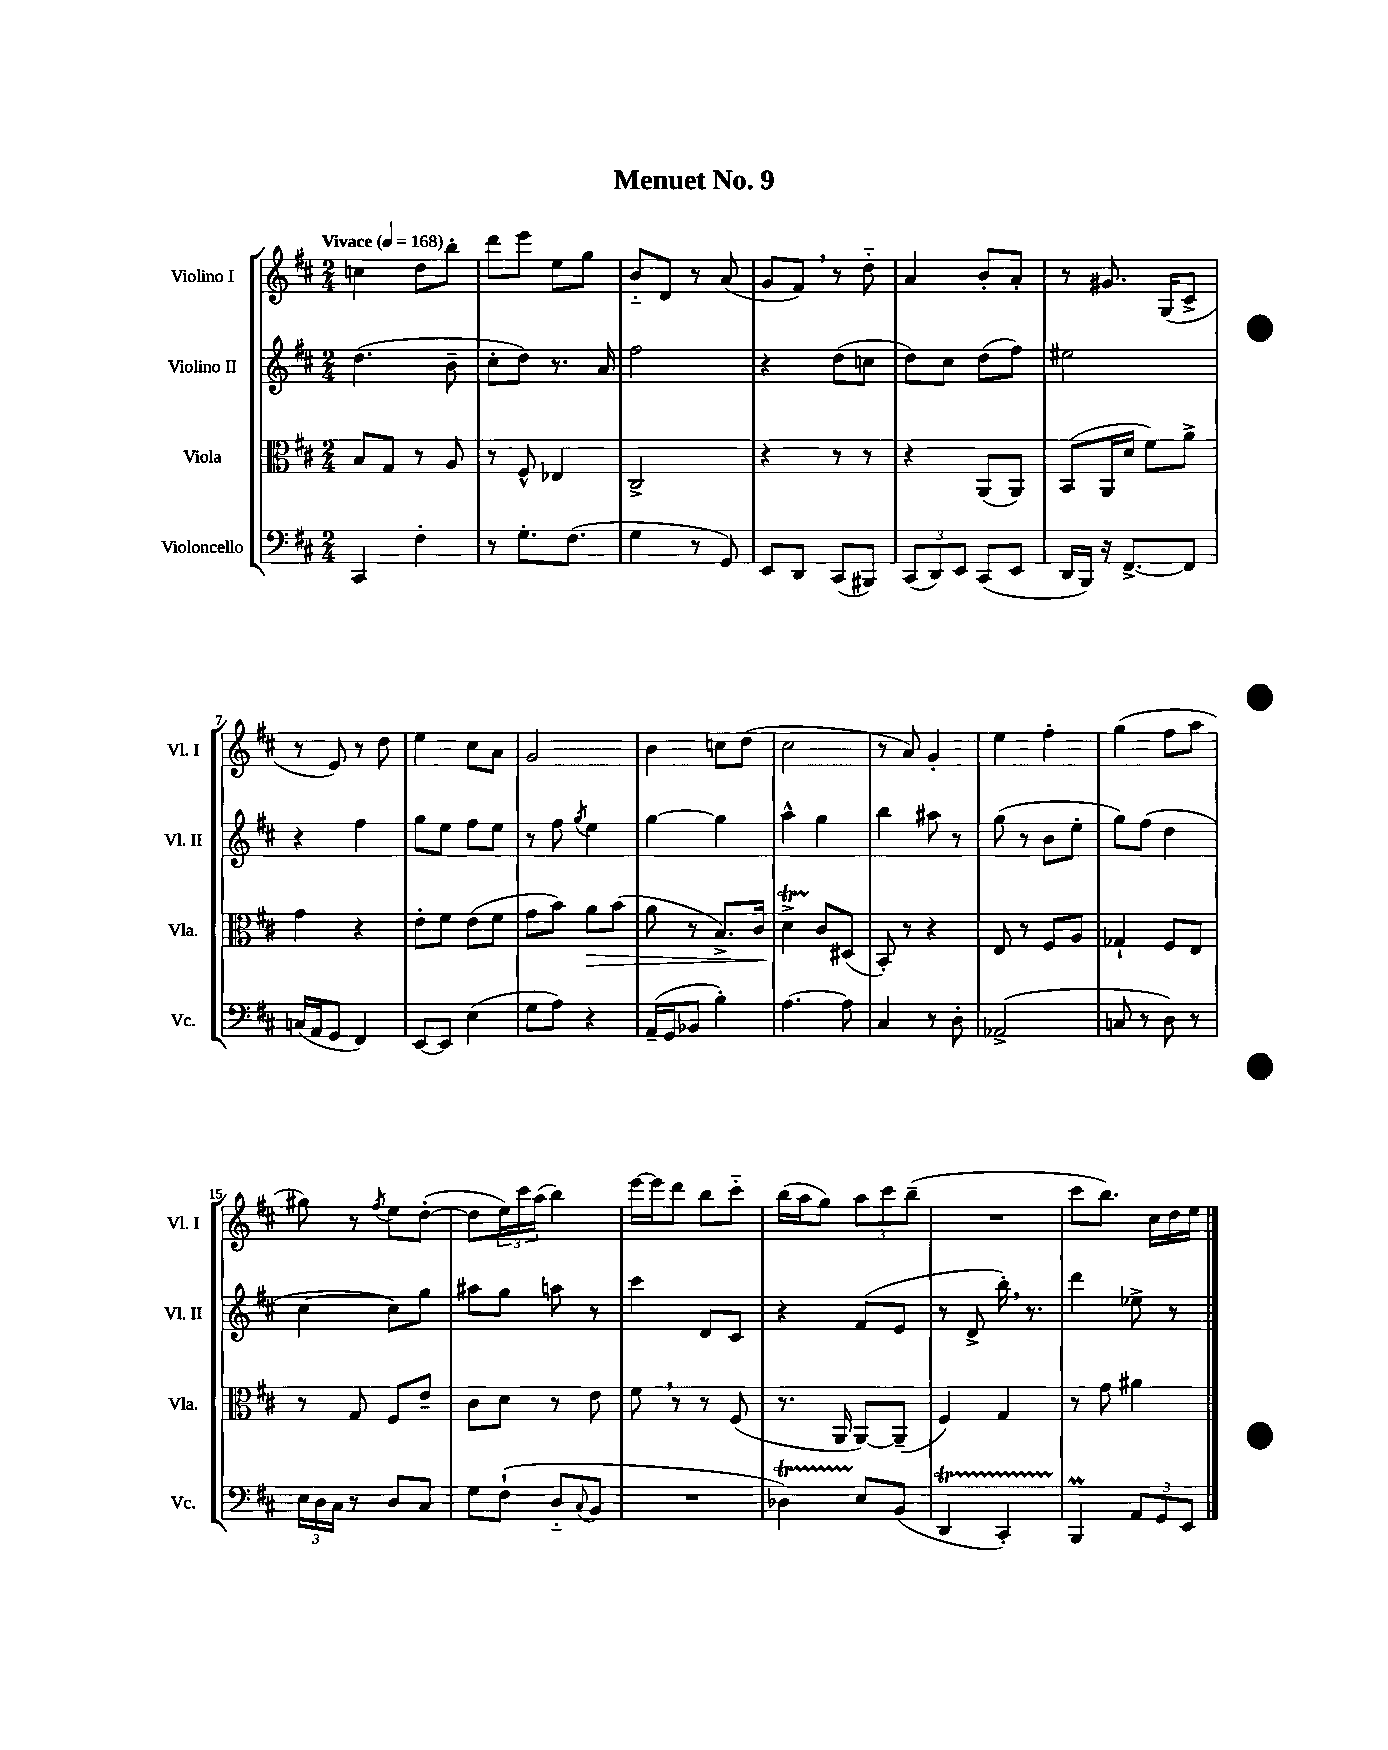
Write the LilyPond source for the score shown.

\header { title = "Menuet No. 9" }
<<
\new StaffGroup <<
\new Staff = "s0" \with { instrumentName = "Violino I" shortInstrumentName = "Vl. I" } {
    \clef treble \key d \major \numericTimeSignature \time 2/4 \tempo "Vivace" 4 = 168
    c''4 d''8 b''8-. |
    d'''8 e'''8 e''8 g''8 |
    b'8-_ d'8 r8 a'8( |
    g'8 fis'8) \breathe r8 d''8-_ |
    a'4 b'8-. a'8-. |
    r8 gis'8. g16( cis'8-> |
    r8 e'8) r8 d''8 |
    e''4 cis''8 a'8 |
    g'2 |
    b'4 c''8 d''8( |
    cis''2 |
    r8 a'8) g'4-. |
    e''4 fis''4-. |
    g''4( fis''8 a''8 |
    gis''8) r8 \acciaccatura { fis''8 } e''8 d''8~-.( |
    d''8 \tuplet 3/2 { e''16) cis'''16 a''16( } b''4) |
    e'''16~ e'''16 d'''8 b''8 cis'''8-_ |
    b''16( a''16 g''8) \tuplet 3/2 { a''8 cis'''8 b''8--( } |
    R2 |
    cis'''8 b''8.) cis''16 d''16 e''16 \bar "|." |
}
\new Staff = "s1" \with { instrumentName = "Violino II" shortInstrumentName = "Vl. II" } {
    \clef treble \key d \major \numericTimeSignature \time 2/4
    d''4.( b'8-- |
    cis''8-. d''8) r8. a'16 |
    fis''2 |
    r4 d''8( c''8 |
    d''8) cis''8 d''8( fis''8) |
    eis''2 |
    r4 fis''4 |
    g''8 e''8 fis''8 e''8 |
    r8 fis''8 \acciaccatura { g''8 } e''4 |
    g''4~ g''4 |
    a''4-^ g''4 |
    b''4 ais''8 r8 |
    g''8( r8 b'8 e''8-. |
    g''8) fis''8( d''4 |
    cis''4~ cis''8) g''8 |
    ais''8 g''8 a''8 r8 |
    cis'''4 d'8 cis'8 |
    r4 fis'8( e'8 |
    r8 d'8-> b''16-.) \breathe r8. |
    d'''4 ees''8-> r8 \bar "|." |
}
\new Staff = "s2" \with { instrumentName = "Viola" shortInstrumentName = "Vla." } {
    \clef alto \key d \major \numericTimeSignature \time 2/4
    b8 g8 r8 a8 |
    r8 fis8-^ ees4 |
    cis2-> |
    r4 r8 r8 |
    r4 a,8( a,8) |
    b,8( a,16 d'16 fis'8) a'8-> |
    g'4 r4 |
    e'8-. fis'8 e'8( fis'8 |
    g'8 b'8) a'8\> b'8( |
    a'8 r8 b8.->) cis'16 |
    d'4->\startTrillSpan\! cis'8\stopTrillSpan dis8( |
    b,8-.) r8 r4 |
    e8 r8 fis8 a8 |
    ges4-! fis8 e8 |
    r8 g8 fis8 e'8-- |
    cis'8 d'8 r8 e'8 |
    fis'8 \breathe r8 r8 fis8( |
    r8. a,16 a,8~) a,8--( |
    fis4) g4 |
    r8 g'8 ais'4 \bar "|." |
}
\new Staff = "s3" \with { instrumentName = "Violoncello" shortInstrumentName = "Vc." } {
    \clef bass \key d \major \numericTimeSignature \time 2/4
    cis,4 fis4-. |
    r8 g8.-. fis8.( |
    g4 r8 g,8) |
    e,8 d,8 cis,8( bis,,8) |
    \tuplet 3/2 { cis,8( d,8) e,8 } cis,8( e,8 |
    d,16 b,,16) r16 fis,8.~-> fis,8 |
    c16( a,16 g,8 fis,4) |
    e,8~ e,8 e4( |
    g8 a8) r4 |
    a,16--( g,16 bes,8 b4-.) |
    a4.~ a8 |
    cis4 r8 d8-. |
    aes,2->( |
    c8 r8 d8) r8 |
    \tuplet 3/2 { e16 d16 cis16 } r8 d8 cis8 |
    g8 fis8-!( d8-_ \appoggiatura { cis8 } b,8 |
    R2 |
    des4\startTrillSpan) e8\stopTrillSpan b,8( |
    d,4\startTrillSpan cis,4-.) |
    b,,4\prall\stopTrillSpan \tuplet 3/2 { a,8 g,8 e,8 } \bar "|." |
}
>>
>>
